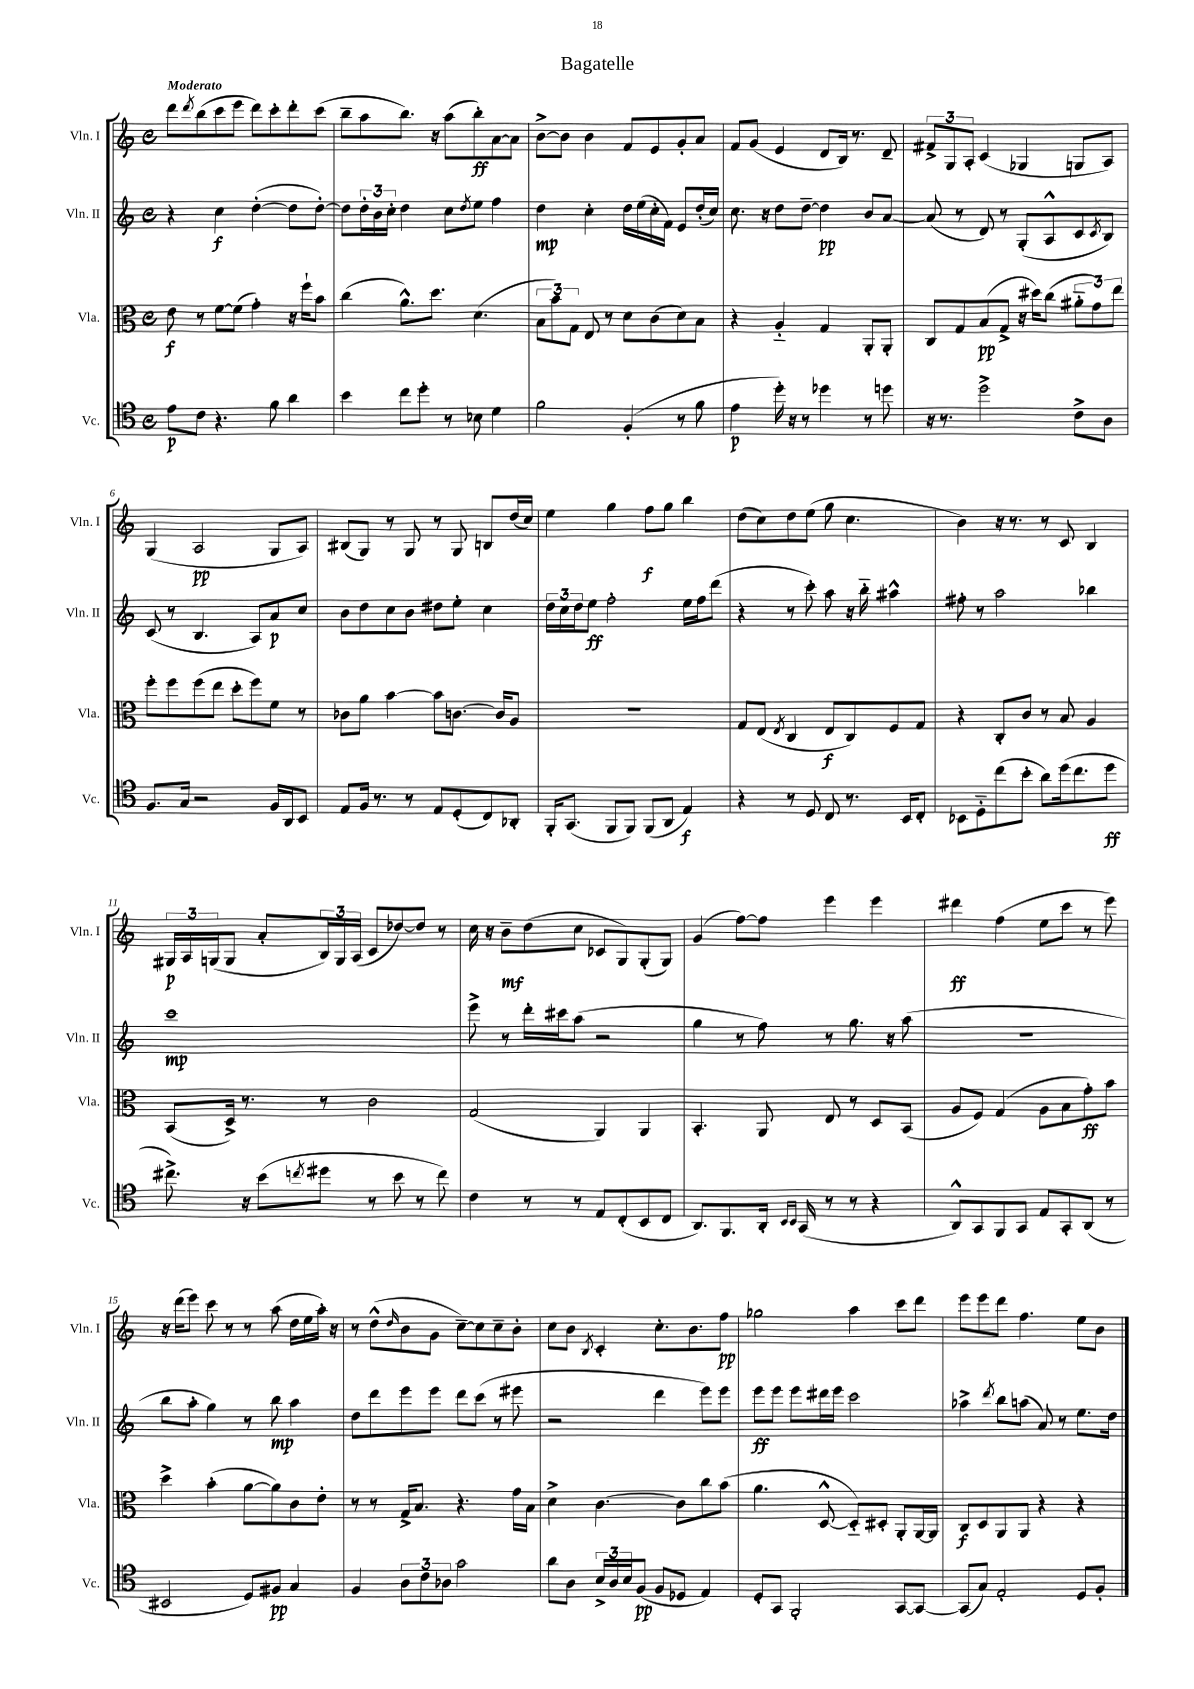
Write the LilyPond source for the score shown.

\header { title = "Bagatelle" }
<<
\new StaffGroup <<
\new Staff = "s0" \with { instrumentName = "Vln. I" shortInstrumentName = "Vln. I" } {
    \clef treble \key c \major \defaultTimeSignature \time 4/4 \tempo "Moderato"
    d'''8 \acciaccatura { d'''8 } b''8( c'''8 e'''8 d'''8) c'''8-. d'''8-. c'''8( |
    b''8-- a''8 b''8.) r16 a''8( b''8-.\ff) a'8~ a'8 |
    b'8~-> b'8 b'4 f'8 e'8 g'8-. a'8 |
    f'8 g'8( e'4 d'8 b16) r8. d'8-- |
    \tuplet 3/2 { fis'8-> g8 a8-. } c'4( ges4 g8 a8) |
    g4( a2\pp g8 a8) |
    bis8( g8) r8 g8 r8 g8 b8 d''16( c''16) |
    e''4 g''4 f''8\f g''8 b''4 |
    d''8( c''8) d''8 e''8( g''8 c''4. |
    b'4) r16 r8. r8 c'8 b4 |
    \tuplet 3/2 { gis16\p a16 g16( } g8 a'8-. \tuplet 3/2 { b16) g16 a16( } c'8 des''8~) des''8 r8 |
    c''16 r16 b'8--\mf d''8( c''8 ces'8 g8) g8-.( g8) |
    g'4( f''8~) f''8 e'''4 e'''4 |
    dis'''4\ff f''4( e''8 c'''8 r8 e'''8) |
    r16 d'''16( e'''8) c'''8 r8 r8 a''8( d''16 e''16 a''16-.) r16 |
    r8 d''8-^( \grace { d''16 } b'8 g'8 c''8~--) c''8 c''8-- b'8-. |
    c''8 b'8 \acciaccatura { b8 } c'4-. c''8.-. b'8. f''8\pp |
    ges''2 a''4 c'''8 d'''8 |
    e'''8 e'''8 d'''8 f''4. e''8 b'8 \bar "|." |
}
\new Staff = "s1" \with { instrumentName = "Vln. II" shortInstrumentName = "Vln. II" } {
    \clef treble \key c \major \defaultTimeSignature \time 4/4
    r4 c''4\f d''4~-.( d''8 d''8~-.) |
    d''8 \tuplet 3/2 { d''16-. b'16 c''16-. } d''4 c''8 \acciaccatura { d''8 } e''8 f''4 |
    d''4\mp c''4-. d''16 e''16( c''16-. f'16) e'8 d''16-.( c''16) |
    c''8. r16 d''8 d''8~-- d''4\pp b'8 a'8~ |
    a'8( r8 d'8) r8 g8-.( a8-^ c'8 \acciaccatura { c'8 } b8) |
    c'8( r8 b4. a8) a'8\p c''8 |
    b'8 d''8 c''8 b'8 dis''8 e''8-. c''4 |
    \tuplet 3/2 { d''16 c''16 d''16 } e''8\ff f''2-. e''16 f''16 d'''8( |
    r4 r8 c'''8-.) a''8 r16 b''16-_ ais''4-^ |
    fis''8-. r8 a''2 bes''4 |
    c'''1\mp |
    e'''8-> r8 d'''16-. cis'''16 a''8( r2 |
    g''4 r8 f''8) r8 g''8. r16 a''8( |
    R1 |
    b''8 a''8-. g''4) r8 b''8\mp a''4 |
    d''8 d'''8 e'''8 e'''8 d'''8 c'''8( r8 eis'''8 |
    r2 d'''4 e'''8) e'''8 |
    e'''8\ff e'''8 e'''8 dis'''16 e'''16 c'''2 |
    aes''4-> \acciaccatura { d'''8 } b''8 a''8( a'8) r8 e''8. d''16 \bar "|." |
}
\new Staff = "s2" \with { instrumentName = "Vla." shortInstrumentName = "Vla." } {
    \clef alto \key c \major \defaultTimeSignature \time 4/4
    e'8\f r8 f'8~ f'8( g'4-.) r16 f''16-! b'8 |
    c''4( a'8.-^) d''8. d'4.( |
    \tuplet 3/2 { b8 b'8) g8 } e8 r8 d'8 c'8( d'8) b8 |
    r4 a4-_ g4 a,8-. a,8-. |
    c8 g8 b8\pp( g8-> r16 dis''16) c''8( \tuplet 3/2 { ais'8-_ g'8) e''8 } |
    f''8-. f''8 f''8( e''8 d''8-. f''8) f'8 r8 |
    ces'8 a'8 b'4~ b'8 c'8.~ c'16 a8 |
    R1 |
    g8 e8( \acciaccatura { e8 } c4 e8\f c8) f8 g8 |
    r4 c8-. c'8 r8 b8 a4 |
    b,8( d16->) r8. r8 c'2 |
    g2( a,4) a,4 |
    b,4.-. a,8 e8 r8 d8 b,8( |
    a8 f8) g4( a8 b8 g'8-.\ff) b'8 |
    d''4-> b'4-.( a'8~ a'8) c'8 e'8-. |
    r8 r8 g16-> b8. r4. g'16 b16 |
    d'4-> c'4.~ c'8 c''8 b'8( |
    a'4. d8~-^ d8-_) dis8-. a,8-. a,16~ a,16 |
    c8\f d8 a,8 a,8 r4 r4 \bar "|." |
}
\new Staff = "s3" \with { instrumentName = "Vc." shortInstrumentName = "Vc." } {
    \clef tenor \key c \major \defaultTimeSignature \time 4/4
    e'8\p c'8 r4. f'8 a'4 |
    b'4 c''8 d''8-. r8 bes8 d'4 |
    f'2 f4-.( r8 f'8 |
    e'4\p d''16-.) r16 r8 des''4 r8 d''8 |
    r16 r8. d''2-> c'8-> a8 |
    f8. g16 r2 f16 a,16 b,8 |
    e8 f16 r8. r8 e8 d8-.( c8) aes,8-. |
    f,16-. g,8.( f,8 f,8) f,8( a,8 e4\f) |
    r4 r8 d8 c8 r8. b,16 c8-. |
    bes,8 d8-_ c''8( b'8-. a'8) d''16( c''8. d''8\ff |
    cis''8.->) r16 b'8( \acciaccatura { c''8 } dis''8 r8 b'8 r8 c''8) |
    c'4 r8 r8 e8 c8-.( b,8 c8 |
    a,8.) f,8. a,16-. \grace { b,16 b,16 } g,16( r8 r8 r4 |
    a,8-^) g,8 f,8 g,8 e8 g,8-. a,8( r8 |
    bis,2 d8) fis8\pp g4 |
    f4 \tuplet 3/2 { a8 c'8 aes8 } g'2 |
    a'8 a8 \tuplet 3/2 { b16-> a16 b16 } f8\pp( f8 des8 e4) |
    d8-. g,8 f,2-. g,8~ g,8~ |
    g,8( g8) e2-. d8 f8-. \bar "|." |
}
>>
>>
